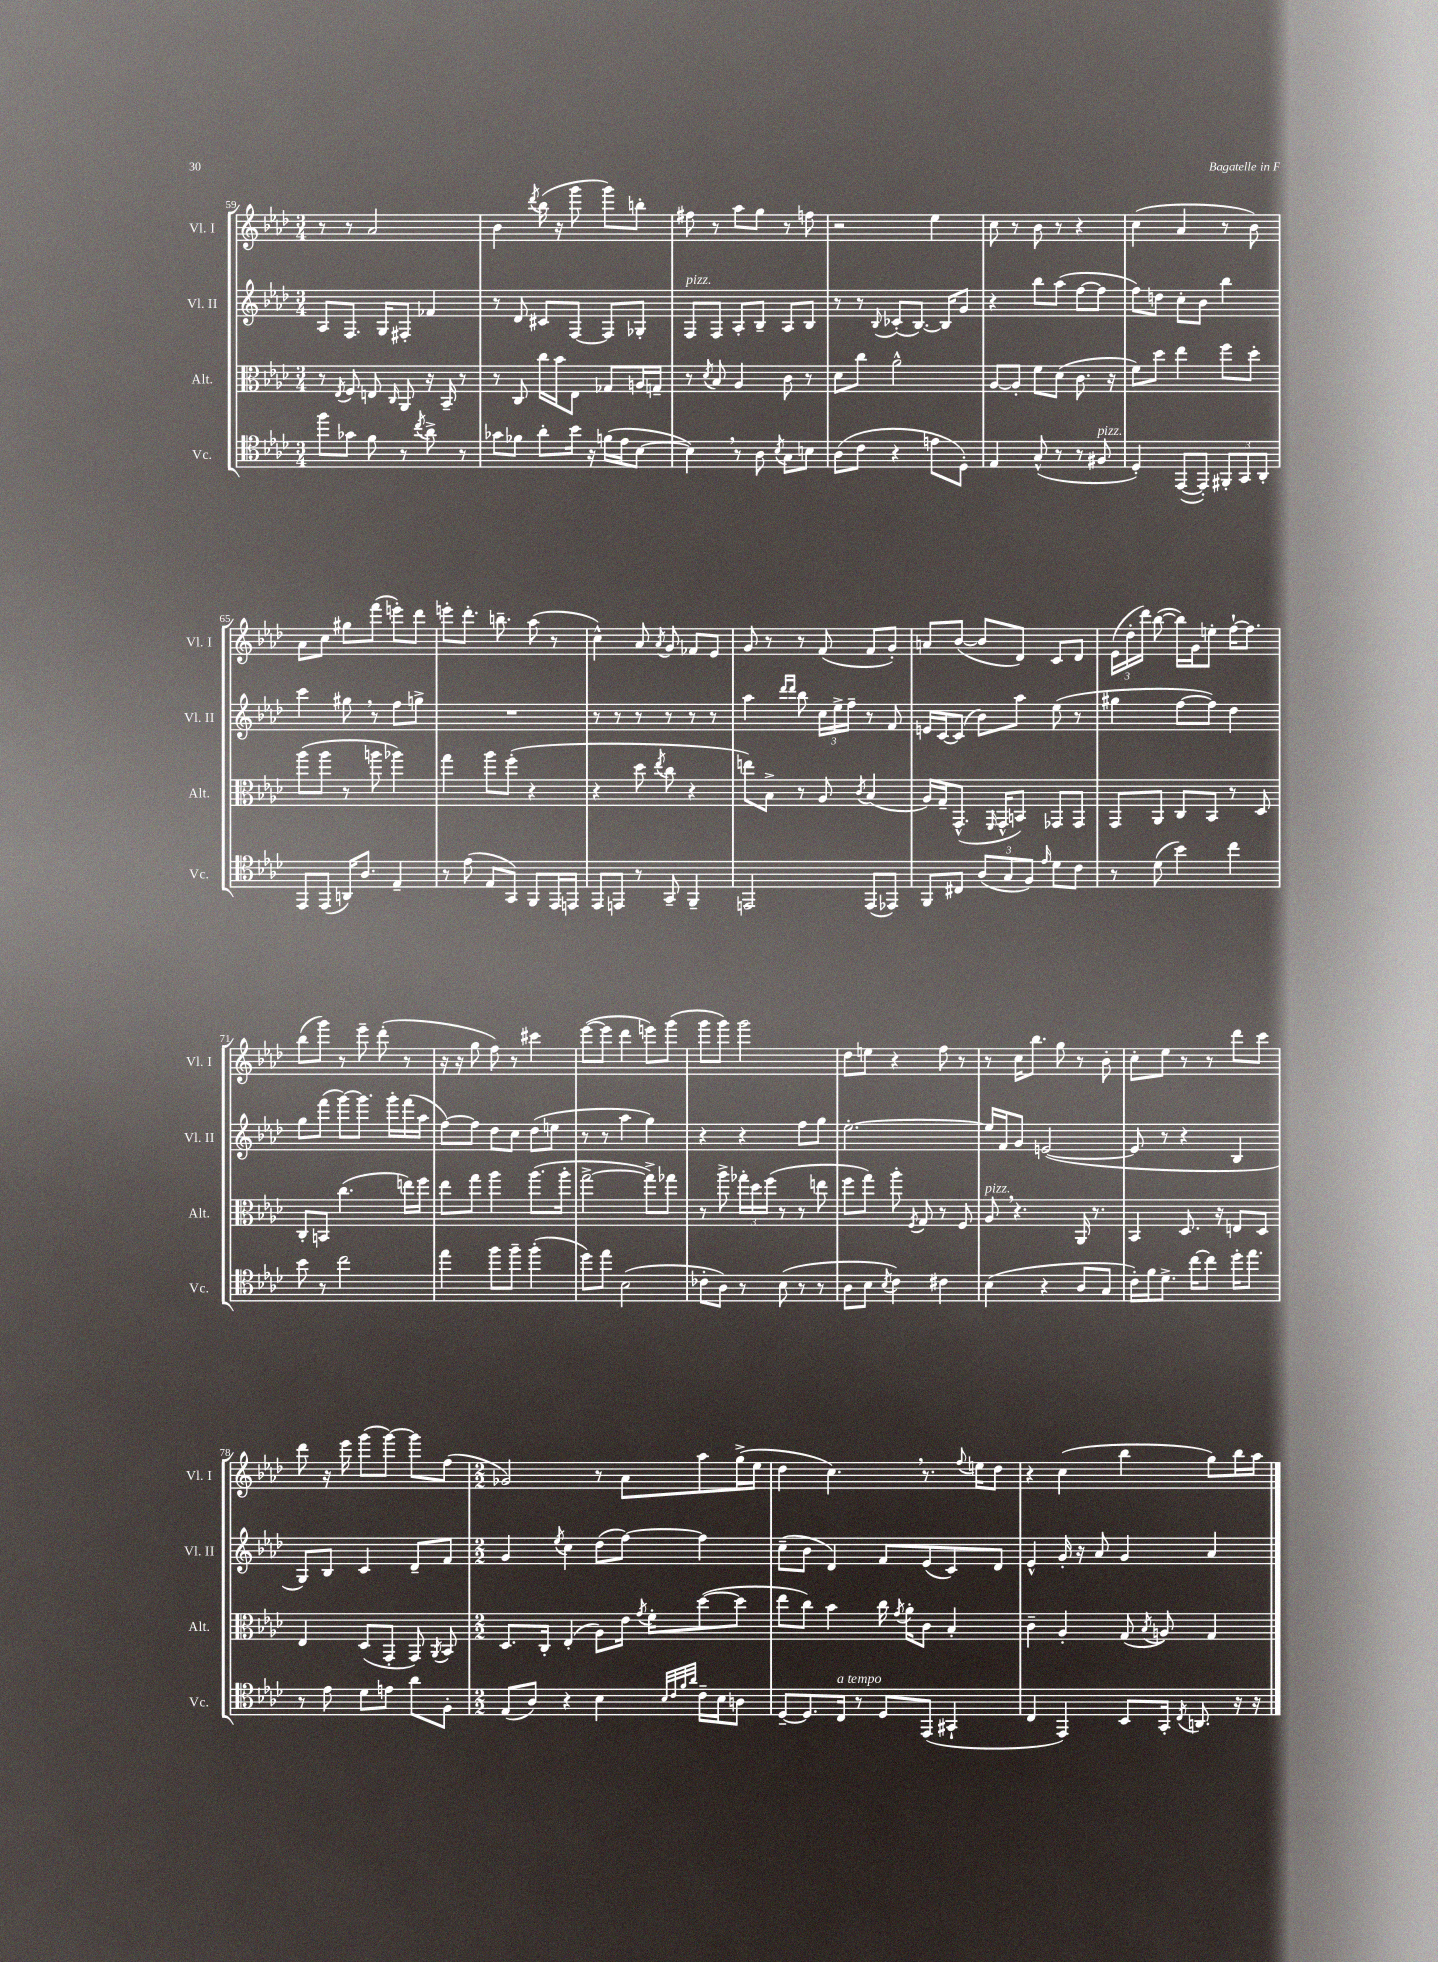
<<
\new StaffGroup <<
\new Staff = "s0" \with { instrumentName = "Vl. I" shortInstrumentName = "Vl. I" } {
    \clef treble \key aes \major \numericTimeSignature \time 3/4
    \autoBeamOff r8 r8 aes'2 |
    bes'4 \acciaccatura { des'''8 } bes''16( r16 g'''8 g'''8[) b''8]-. |
    fis''8 r8 aes''8[ g''8] r8 f''8 |
    r2 ees''4 |
    c''8 r8 bes'8 r8 r4 |
    c''4( aes'4 r8 bes'8) |
    aes'8[ c''8] gis''8[ f'''8]( e'''8[-.) des'''8] |
    e'''8[-. des'''8.]-. b''8.-- aes''8( r8 |
    c''4-^) aes'8 \acciaccatura { aes'8 } g'8 fes'8[ ees'8] |
    g'8 r8 r8 f'8( f'8[ g'8]-.) |
    a'8[ bes'8]~( bes'8[ des'8]) c'8[ des'8] |
    \tuplet 3/2 { ees'16[( des''16-. des'''16]) } bes''8~( bes''16[) g'16 e''8]-. f''16[~-! f''8.] |
    bes''8[( g'''8]) r8 ees'''8-- des'''8-.( r8 |
    r16 r16 g''8 f''8) r8 cis'''4 |
    ees'''8[~( ees'''8] des'''4 e'''8[) g'''8]( |
    g'''8[ g'''8]) g'''2 |
    des''8[ e''8] r4 f''8 r8 |
    r8 c''16[ bes''8.] g''8 r8 bes'8-. |
    c''8[-. ees''8] r8 r8 des'''8[ c'''8] |
    des'''8 r16 ees'''16 g'''8[( g'''8]~) g'''8[ f''8]( |
    \numericTimeSignature \time 2/2 ges'2) r8 aes'8[ aes''8 g''16->( ees''16] |
    des''4 c''4.) \breathe r8. \appoggiatura { f''8 } e''16[ des''8] |
    r4 c''4( bes''4 g''8[) bes''16 aes''16] \bar "|." |
}
\new Staff = "s1" \with { instrumentName = "Vl. II" shortInstrumentName = "Vl. II" } {
    \clef treble \key aes \major \numericTimeSignature \time 3/4
    \autoBeamOff aes8[ f8.] g16[ fis8]-. fes'4 |
    r8 des'8 cis'8[ f8]~ f8[ ges8]-. |
    f8[^\markup { \italic "pizz." } f8] aes8[-. bes8]-- aes8[ bes8] |
    r8 r8 \appoggiatura { bes8 } ces'8[-.( bes8.]~) bes16[ g'8] |
    r4 bes''8[ aes''8]( f''8[~ f''8] |
    f''8[) d''8] c''8[-. bes'8] bes''4 |
    c'''4 gis''8 \breathe r8 f''8[ g''8]-> |
    R2. |
    r8 r8 r8 r8 r8 r8 |
    aes''4 \grace { des'''16[ des'''16] } bes''8 \tuplet 3/2 { c''16[ ees''16-> f''16]-- } r8 f'8 |
    e'16[ c'16~ c'8]( bes'8[) aes''8] ees''8( r8 |
    gis''4 f''8[~ f''8]) des''4 |
    g''8[ f'''8]( g'''8[~) g'''8.] g'''16[-. f'''16( aes''16] |
    f''8[~) f''8] des''8[ c''8] des''8[( e''8] |
    r8 r8 aes''4 g''4) |
    r4 r4 f''8[ g''8] |
    ees''2.~-. |
    ees''16[ f'16 g'8] e'2~( |
    e'8 r8 r4 bes4 |
    g8[) bes8] c'4 des'8[-- f'8] |
    \numericTimeSignature \time 2/2 g'4 \acciaccatura { ees''8 } c''4 des''8[( f''8]~) f''4 |
    c''8[--( bes'8] des'4) f'8[ ees'8( c'8) des'8] |
    ees'4-^ g'16-. r16 aes'8 g'4 aes'4 \bar "|." |
}
\new Staff = "s2" \with { instrumentName = "Alt." shortInstrumentName = "Alt." } {
    \clef alto \key aes \major \numericTimeSignature \time 3/4
    \autoBeamOff r8 \acciaccatura { ees8 } f8 e8 \grace { c16 } aes,8 r16 bes,16-- r8 |
    r8 c8 c''16[ bes'16 ees8] ges8[ a16 g16]-- |
    r8 \acciaccatura { des'8 } bes8 aes4 c'8 r8 |
    des'8[ c''8] aes'2-^ |
    aes8[~ aes8]-. f'8[ des'8]( c'8. r16 |
    f'8[) des''8] ees''4 f''8[ des''8]-. |
    aes''8[( aes''8] r8 a''8 aes''4) |
    g''4 aes''8[ f''8]-.( r4 |
    r4 des''8 \acciaccatura { ees''8 } c''8 r4 |
    e''8[) bes8]-> r8 aes8 \acciaccatura { c'8 } bes4( |
    aes16[) g16-- g,8.]-^( \grace { f,16 } g,16[-^ b,8]) ges,8[ ges,8] |
    g,8[ aes,8] c8[ bes,8] r8 des8 |
    c8[-. b,8] c''4.( e''16[) f''16] |
    ees''8[ g''8] aes''4 aes''8.[( aes''16]-. |
    g''2~-> g''8[->) ges''8] |
    r8 aes''8-> \tuplet 3/2 { ges''16[-. des''16 f''16]( } r8 r8 e''8 |
    f''8[ g''8]) aes''8-. \acciaccatura { f8 } g8 r8 f8 |
    aes8^\markup { \italic "pizz." } \breathe r4. aes,16 r8. |
    bes,4 des8. r16 e8[ des8] |
    ees4 des8[( g,8]-. g,8) \acciaccatura { aes,8 } bes,8 |
    \numericTimeSignature \time 2/2 des8.[ c16]-. ees4-.( aes8[) ees'16] \acciaccatura { g'8 } f'16[-. des''8~( des''8] |
    ees''8[ c''8]) bes'4 c''16 \acciaccatura { g'8 } aes'16[-. c'8] bes4-. |
    c'4-- aes4-. g8( \acciaccatura { bes8 } a8) g4 \bar "|." |
}
\new Staff = "s3" \with { instrumentName = "Vc." shortInstrumentName = "Vc." } {
    \clef tenor \key aes \major \numericTimeSignature \time 3/4
    \autoBeamOff f''8[ ges'8] f'8 r8 \acciaccatura { c''8 } aes'8-> r8 |
    ges'8[ fes'8] aes'8[-. bes'16] r16 f'16[( ees'16 bes8]~ |
    bes4) \breathe r8 aes8 \acciaccatura { bes8 } g8[ b8] |
    aes8[( c'8] r4 e'8[ des8]-.) |
    ees4 g8-^( r8 r8 fis8^\markup { \italic "pizz." } |
    des4-.) ees,8[~( ees,8]-.) \tuplet 3/2 { fis,8[-. g,8 aes,8]-. } |
    ees,8[ ees,8]( a,16[) aes8.] ees4-- |
    r8 ees'8( ees8[ g,8]) f,8[ ees,16 e,16] |
    ees,8[ e,8] r8 g,8-- f,4-- |
    e,2 e,8[( ees,8]) |
    f,8[ cis8] \tuplet 3/2 { aes8[( g8 f8]) } \grace { ees'16 } des'8[ c'8] |
    r8 des'8( bes'4) c''4 |
    bes'8 r8 c''2 |
    ees''4 f''8[ f''8]-- f''4-.( |
    des''8[) ees''8] bes2( |
    ces'8[-. aes8]) r8 bes8( r8 r8 |
    aes8[ bes8] \acciaccatura { bes8 } c'4) cis'4 |
    bes4( r4 aes8[ g8] |
    c'16[-.) f'16 des'8.]-> c''16[~ c''8] des''16[-. ees''8.] |
    r8 ees'8 des'8[ e'8] aes'8[ f8]-. |
    \numericTimeSignature \time 2/2 ees8[( aes8]) r4 bes4 \grace { bes32[ c'32 f'32 aes'32] } c'16[-- bes16 a8] |
    des8[~-- des8. c16]^\markup { \italic "a tempo" } r8 des8[ ees,8]( gis,4-! |
    c4 ees,4) bes,8[ g,16]-. \acciaccatura { c8 } a,8. r16 r16 \bar "|." |
}
>>
>>
\layout { \context { \Score currentBarNumber = #59 } }
